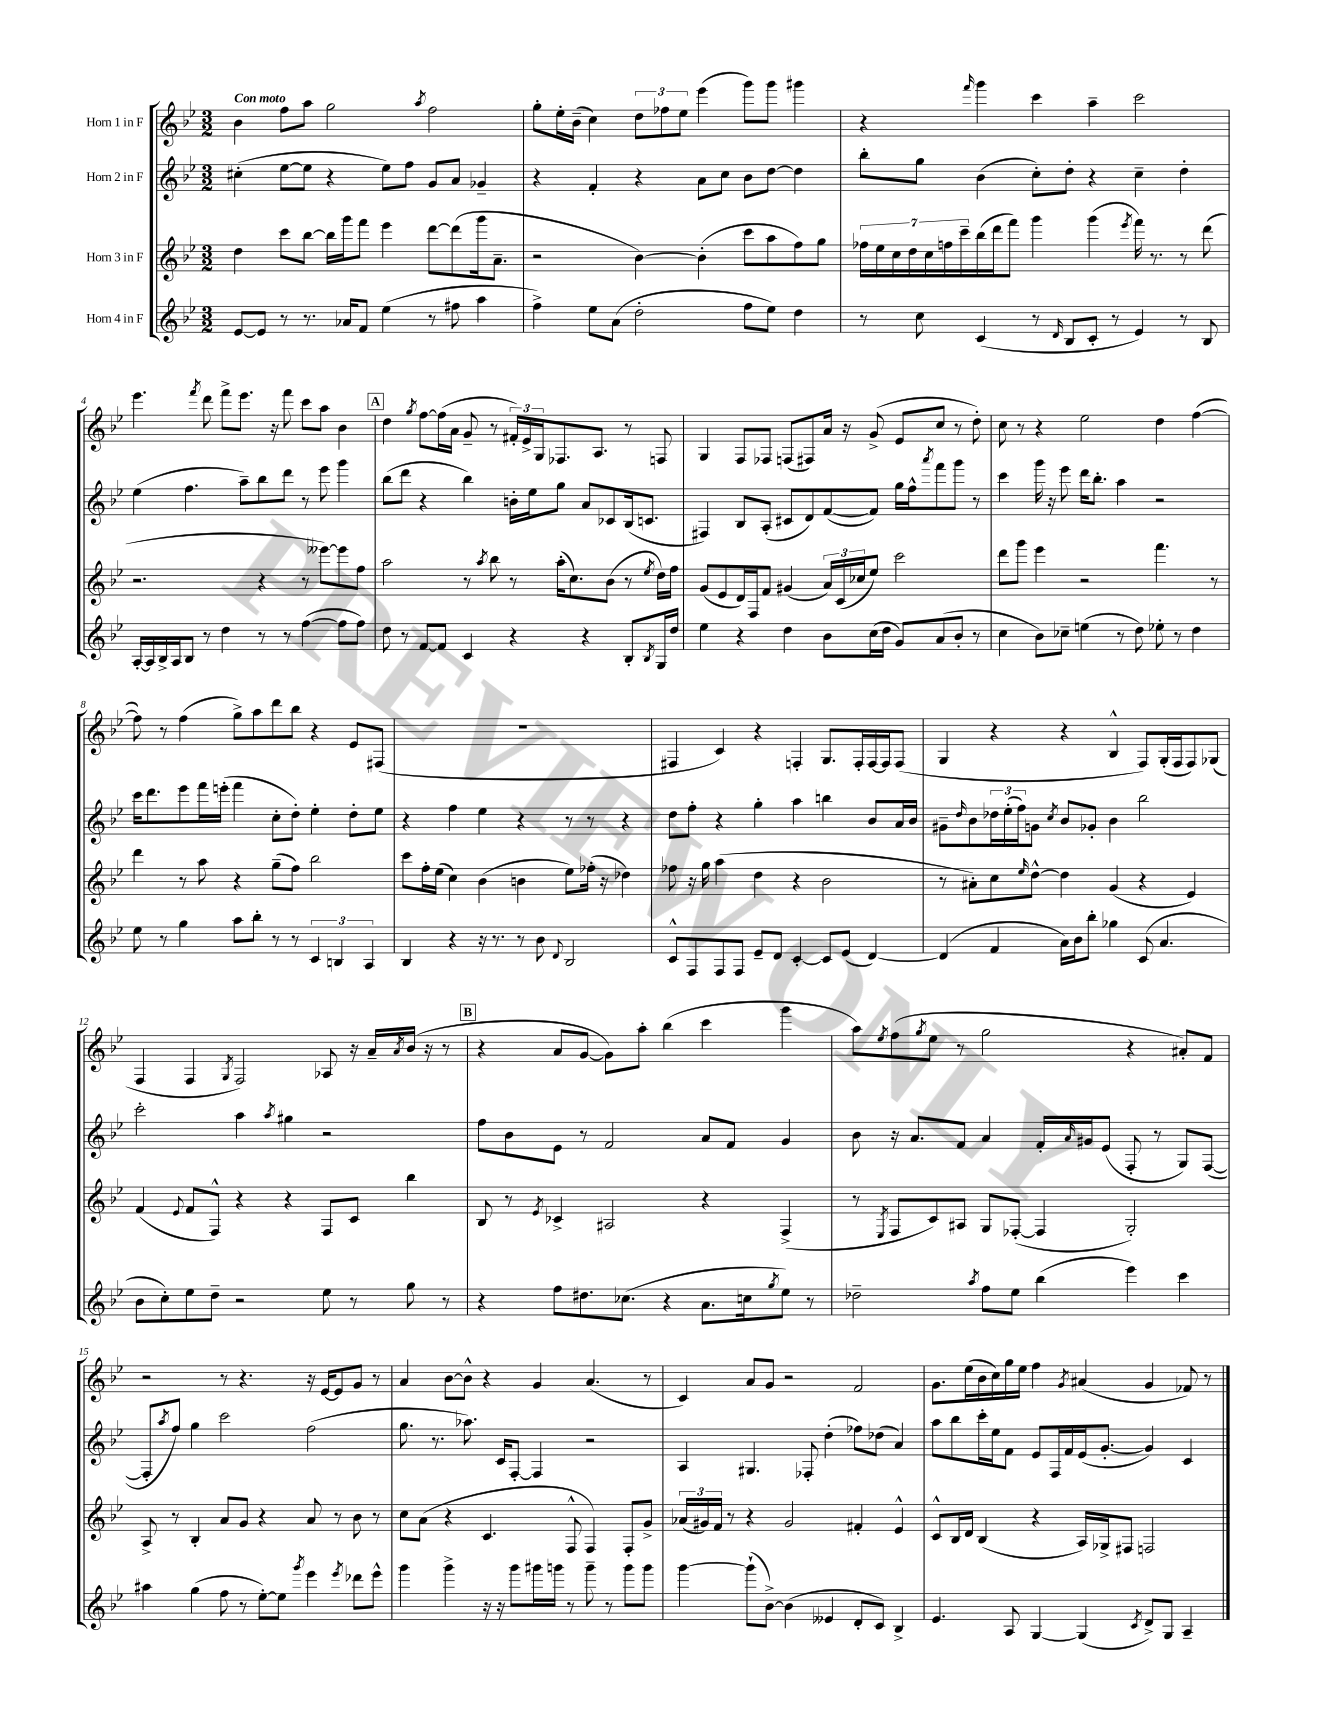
<<
\new StaffGroup <<
\new Staff = "s0" \with { instrumentName = "Horn 1 in F" } {
    \clef treble \key bes \major \numericTimeSignature \time 3/2 \tempo "Con moto"
    bes'4 f''8 a''8 g''2 \acciaccatura { a''8 } f''2 |
    g''8-. ees''16-. bes'16--( c''4) \tuplet 3/2 { d''8 fes''8 ees''8 } ees'''4( g'''8) g'''8 gis'''4 |
    r4 \grace { f'''16 } g'''4 c'''4 a''4-- c'''2 |
    ees'''4. \acciaccatura { f'''8 } d'''8 f'''8-> ees'''8. r16 f'''8 c'''8 a''8 bes'4 |
    \mark \markup { \box "A" } d''4 \acciaccatura { g''8 } f''8~ f''16( a'16 g'8-- r8 \tuplet 3/2 { fis'16-.) ees'16-> g16 } fes8. a8. r8 f8 |
    g4 f8 fes8 f8( fis8) a'16 r16 g'8->( ees'8 c''8 r8 d''8-.) |
    c''8 r8 r4 ees''2 d''4 f''4~( |
    f''8) r8 f''4( g''8->) a''8 d'''8 bes''8 r4 ees'8 fis8( |
    R1. |
    fis4 c'4) r4 f4-. g8. f16-. f16~ f16 f8( |
    g4 r4 r4 bes4-^ f8) g16-.( f16 f8) ges8( |
    f4 f4 \acciaccatura { g8 } f2) aes8 r16 a'16-- \acciaccatura { a'8 } bes'16( r16 r8 |
    \mark \markup { \box "B" } r4 a'8 g'8~ g'8) a''8-. bes''4( c'''4 g'''4 |
    a''8) \acciaccatura { ees''8 } f''8( \acciaccatura { g''8 } ees''8 r8 g''2 r4 ais'8-.) f'8 |
    r2 r8 r4. r16 ees'16~ ees'8 g'8 r8 |
    a'4 bes'8~ bes'8-^ r4 g'4 a'4.( r8 |
    c'4) a'8 g'8 r2 f'2 |
    g'8. ees''16( bes'16 c''16) g''16 ees''16 f''4 \acciaccatura { g'8 } ais'4( g'4 fes'8) r8 \bar "|." |
}
\new Staff = "s1" \with { instrumentName = "Horn 2 in F" } {
    \clef treble \key bes \major \numericTimeSignature \time 3/2
    cis''4-.( ees''8~ ees''8 r4 ees''8) f''8 g'8 a'8 ges'4-- |
    r4 f'4-. r4 a'8 c''8 bes'8 d''8~ d''4 |
    bes''8-. g''8 bes'4( c''8-.) d''8-. r4 c''4-- d''4-. |
    ees''4( f''4. a''8--) bes''8 d'''8 r8 ees'''8 g'''4 |
    \mark \markup { \box "A" } bes''8( d'''8 r4 bes''4) b'16-. ees''16 g''8 a'8 ces'8 bes16( c'8. |
    fis4) bes8 a8-.( cis'8 d'8) f'8~( f'8) g''16 f''16-^ \acciaccatura { a'''8 } f'''8 g'''8 r8 |
    c'''4 g'''16 r16 ees'''8 d'''16 bes''8.-. a''4 r2 |
    c'''16 d'''8. ees'''8 f'''16 e'''16-.( f'''4 c''8-. d''8-.) ees''4-. d''8-. ees''8 |
    r4 f''4 ees''4 r4 r8 r8 r4 |
    d''8 f''8-. r4 g''4-. a''4 b''4 bes'8 a'16 bes'16 |
    gis'8-- \grace { d''16 } bes'8 \tuplet 3/2 { des''16 ees''16-.( f''16) } g'8 \acciaccatura { c''8 } bes'8 ges'8-. bes'4 bes''2 |
    c'''2-. a''4 \acciaccatura { a''8 } gis''4 r2 |
    \mark \markup { \box "B" } f''8 bes'8 ees'8 r8 f'2 a'8 f'8 g'4 |
    bes'8 r16 a'8. f'8 a'4 f'16-. \grace { a'16 } gis'16 ees'8( f8-. r8 g8) f8~( |
    f8-. \acciaccatura { a''8 } f''8) g''4 c'''2 f''2( |
    g''8. r8. aes''8.) c'16 f8~-. f4 r2 |
    a4 gis4. fes8-. d''4-.( fes''8) des''8( a'4) |
    a''8 bes''8 c'''16-. ees''16 f'8 ees'8 f16 f'16 ees'16( g'8.~-. g'4) c'4 \bar "|." |
}
\new Staff = "s2" \with { instrumentName = "Horn 3 in F" } {
    \clef treble \key bes \major \numericTimeSignature \time 3/2
    d''4 c'''8 bes''8~ bes''16 g'''16 f'''8 ees'''4 d'''8~ d'''8( g'''16 a'8.-- |
    r2 bes'4~) bes'4-.( c'''8 a''8 f''8) g''8 |
    \tuplet 7/4 { fes''16 ees''16 c''16 d''16 c''16 f''16 c'''16-- } bes''16( d'''16 f'''8) g'''4 g'''4( \acciaccatura { ees'''8 } f'''16) r8. r8 d'''8( |
    r2. r4 r8 eeses'''8~) eeses'''8 f''8 |
    \mark \markup { \box "A" } a''2 r8 \acciaccatura { a''8 } bes''8 r8 a''16-.( c''8.) bes'8( r8 \acciaccatura { ees''8 } d''16) f''16 |
    g'8( ees'8 d'16) f16 f'8 gis'4( \tuplet 3/2 { a'16) c'16( ces''16 } ees''8) c'''2 |
    d'''8 g'''8 ees'''4 r2 f'''4. r8 |
    d'''4 r8 a''8 r4 g''8--( f''8) bes''2 |
    c'''8 f''16-. ees''16( c''4) bes'4( b'4 ees''8) fes''16-.( r16 des''4) |
    fes''8 r16 g''16 a''4( d''4 r4 bes'2 |
    r8 ais'8-.) c''8 \grace { ees''16 } d''8~-^ d''4 g'4( r4 ees'4) |
    f'4( \appoggiatura { ees'8 } f'8 f8-^) r4 r4 f8 c'8 bes''4 |
    \mark \markup { \box "B" } bes8 r8 \acciaccatura { ees'8 } ces'4-> ais2 r4 f4->( |
    r8 \acciaccatura { ees8 } f8 c'8) ais8 g8 fes8~-.( fes4 g2-.) |
    a8-> r8 bes4-. a'8 g'8 r4 a'8 r8 bes'8 r8 |
    c''8 a'8( r4 c'4. f8-^ f4) f8-. g'8-> |
    \tuplet 3/2 { aes'16( gis'16) f'16 } r8 r4 gis'2 fis'4-. ees'4-^ |
    c'8-^ bes16 d'16 bes4( r4 a16) ges16-> fis8 f2 \bar "|." |
}
\new Staff = "s3" \with { instrumentName = "Horn 4 in F" } {
    \clef treble \key bes \major \numericTimeSignature \time 3/2
    ees'8~ ees'8 r8 r8. aes'16 f'8 ees''4( r8 fis''8 a''4 |
    f''4->) ees''8 a'8( d''2-. f''8 ees''8) d''4 |
    r8 c''8 c'4( r8 \grace { d'16 } bes8 c'8-. r8 ees'4) r8 bes8 |
    a16~-. a16 bes16-> a16 bes8 r8 d''4 r8 r8 f''4~( f''8 f''8) |
    \mark \markup { \box "A" } d''8 r8 f'8~ f'8 c'4 r4 r4 bes8-. \acciaccatura { bes8 } g16 d''16 |
    ees''4 r4 d''4 bes'8 c''16( d''16 g'8) a'8( bes'8-. r8 |
    c''4 bes'8) ces''8-- e''4( r8 d''8) ees''8-. r8 d''4 |
    ees''8 r8 g''4 a''8 bes''8-. r8 r8 \tuplet 3/2 { c'4 b4 a4 } |
    bes4 r4 r16 r8. r8 bes'8 \appoggiatura { d'8 } bes2 |
    c'8-^ f8 f8 f8 ees'8-- d'8 c'4~-. c'8 ees'8( d'4~) |
    d'4( f'4 a'16) bes'16 bes''8-. ges''4 c'8( a'4. |
    bes'8 c''8-.) ees''8 d''8-- r2 ees''8 r8 g''8 r8 |
    \mark \markup { \box "B" } r4 f''8 dis''8. ces''8.( r4 a'8. c''16 \acciaccatura { g''8 } ees''8) r8 |
    des''2-- \acciaccatura { a''8 } f''8 ees''8 bes''4( ees'''4) c'''4 |
    ais''4 g''4( f''8 r8 ees''8~-.) ees''8 \acciaccatura { g'''8 } ees'''4 \acciaccatura { ees'''8 } des'''8 ees'''8-^ |
    g'''4 g'''4-> r16 r16 g'''8 gis'''16 g'''16 r8 g'''8-- r8 g'''8 g'''8 |
    g'''4~ g'''8-!( bes'8~->) bes'4( eeses'4 d'8-. c'8) bes4-> |
    ees'4. a8 g4~ g4( \acciaccatura { c'8 } d'8->) g8 a4-- \bar "|." |
}
>>
>>
